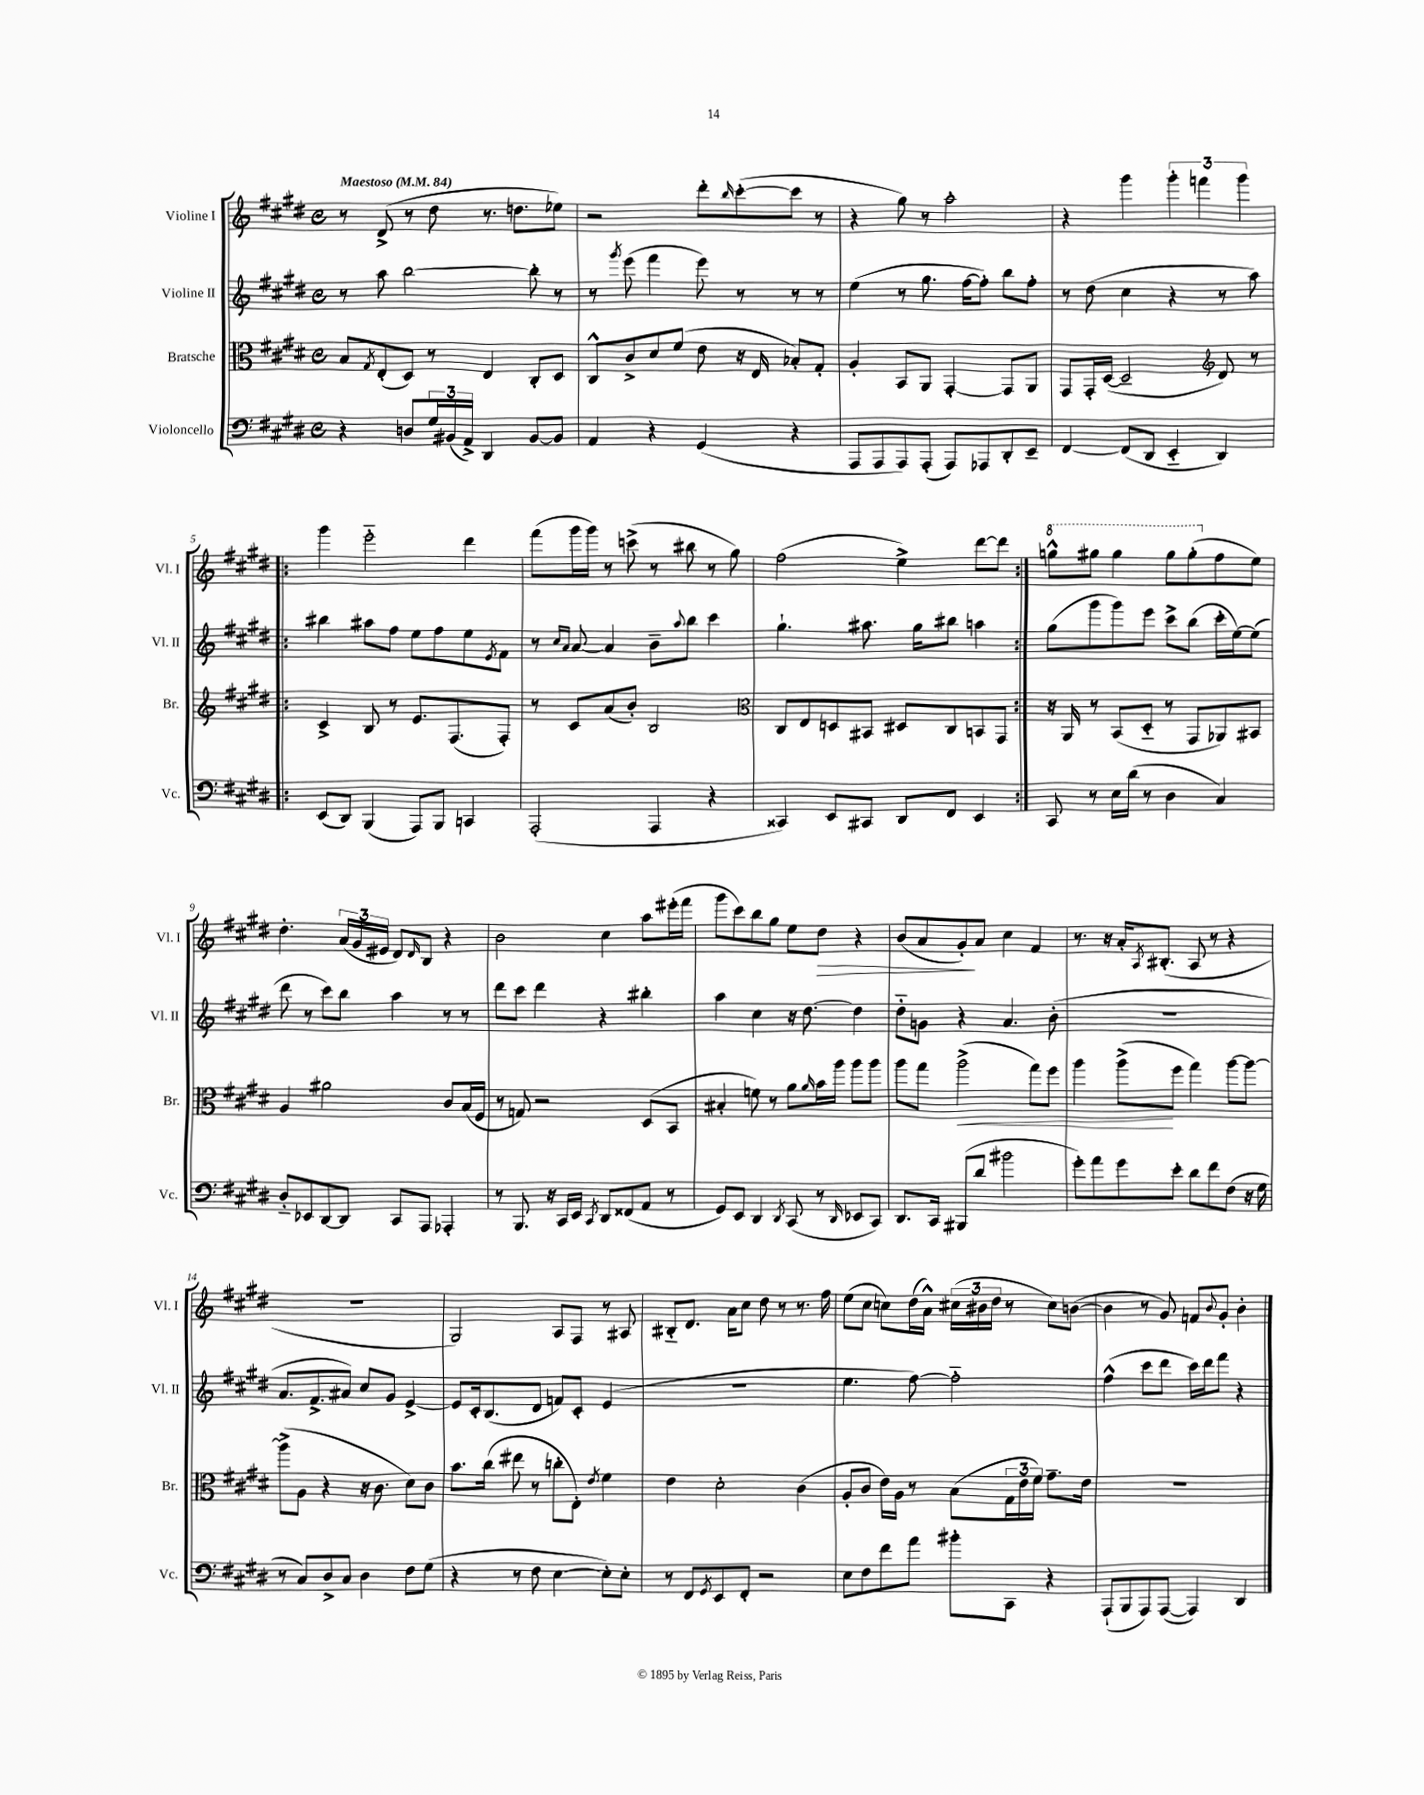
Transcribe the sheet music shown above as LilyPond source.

<<
\new StaffGroup <<
\new Staff = "s0" \with { instrumentName = "Violine I" shortInstrumentName = "Vl. I" } {
    \clef treble \key e \major \defaultTimeSignature \time 4/4 \tempo "Maestoso" 4 = 84
    r8 dis'8->( r8 dis''8 r8. d''8. ees''8) |
    r2 dis'''8-. \grace { b''16 } cis'''8~-.( cis'''8 r8 |
    r4 gis''8) r8 a''2-. |
    r4 gis'''4 \tuplet 3/2 { gis'''4-. f'''4 gis'''4 } |
    \repeat volta 2 { gis'''4 e'''2-_ dis'''4 |
    fis'''8( gis'''16 gis'''16) r8 c'''8->( r8 bis''8 r8 gis''8) |
    fis''2( e''4->) dis'''8~ dis'''8 | }
    \ottava #1 g'''8-^ gis'''8 gis'''4 gis'''8 gis'''8-.( \ottava #0 fis''8 e''8) |
    dis''4.-. \tuplet 3/2 { a'16( gis'16 eis'16 } dis'8) \grace { dis'16 } b8 r4 |
    b'2 cis''4 a''8 eis'''16-.( fis'''16 |
    gis'''8 cis'''8) b''8 gis''8 e''8 dis''8\> r4 |
    b'8( a'8 gis'8-.\!) a'8 cis''4 fis'4 |
    r8. r16 a'16-. \acciaccatura { a8 } bis8.-.( a8 r8 r4 |
    R1 |
    gis2) a8 fis8 r8 ais8 |
    bis8-_ dis'8. a'16 cis''8 dis''8 r8 r8. fis''16 |
    e''8( cis''8 c''8) dis''16( a'16-^) \tuplet 3/2 { cis''16( bis'16 dis''16 } r8 cis''8) b'8~( |
    b'4 r8 gis'8) f'8 \appoggiatura { b'8 } gis'8-. b'4-. \bar "|." |
}
\new Staff = "s1" \with { instrumentName = "Violine II" shortInstrumentName = "Vl. II" } {
    \clef treble \key e \major \defaultTimeSignature \time 4/4
    r8 a''8 b''2~ b''8-. r8 |
    r8 \acciaccatura { gis'''8 } e'''8( fis'''4 e'''8) r8 r8 r8 |
    e''4( r8 gis''8. fis''16~ fis''8-.) b''8 fis''8-. |
    r8 dis''8( cis''4 r4 r8 a''8) |
    \repeat volta 2 { bis''4 ais''8 fis''8 e''8 fis''8 e''8 \acciaccatura { e'8 } fis'8 |
    r8 \grace { cis''16 a'16 } a'8~ a'4 b'8-- \appoggiatura { a''8 } b''8 cis'''4 |
    gis''4.-! ais''8. gis''16 bis''8 a''4 | }
    gis''8( gis'''8 gis'''8) e'''8 cis'''8-> b''8( cis'''16-. e''16~) e''8( |
    dis'''8 r8 cis'''8) b''8 a''4 r8 r8 |
    dis'''8 cis'''8 dis'''4 r4 bis''4-. |
    a''4 cis''4 r16 dis''8.~ dis''4 |
    dis''8-_ g'8 r4 a'4. b'8-.( |
    R1 |
    a'8. fis'8.-> ais'8) cis''8 gis'8 e'4~-> |
    e'8 cis'16-. b8.( dis'8 f'8) cis'8-. e'4( |
    R1 |
    e''4. fis''8~) fis''2-_ |
    fis''4-^( cis'''8 dis'''8 cis'''16) dis'''16 fis'''8 r4 \bar "|." |
}
\new Staff = "s2" \with { instrumentName = "Bratsche" shortInstrumentName = "Br." } {
    \clef alto \key e \major \defaultTimeSignature \time 4/4
    b8 \acciaccatura { gis8 } e8-.( dis8) r8 e4 cis8-. dis8 |
    cis8-^ cis'8-> dis'8 fis'8( e'8 r16 e16 bes8-.) gis8-. |
    a4-. b,8 a,8 gis,4~-. gis,8 a,8 |
    gis,8 gis,16-. dis16~( dis2-- \clef treble dis'8) r8 |
    \repeat volta 2 { cis'4-> b8 r8 e'8. fis8.( fis8-.) |
    r8 cis'8 a'8( b'8-.) b2 |
    \clef alto cis8 e8 d8 bis,8 dis8 cis8 b,8 gis,8 | }
    r16 a,16 r8 b,8( dis8-_ r8 gis,8 aes,8) bis,8 |
    a4 ais'2 cis'8 b16( fis16 |
    r8 g8) r2 dis8( b,8 |
    bis4-. f'8) r8 a'8 \grace { a'16 } b'16 a''16 a''8 a''8 |
    a''8 gis''8 a''2->\<( gis''8) fis''8 |
    a''4 a''8->\!( fis''8 gis''4) a''8~ a''8~ |
    a''8->( a8 r4 r16 cis'8. dis'8) cis'8 |
    b'8. cis''16( eis''8 r8 c''8-. e8-.) \acciaccatura { e'8 } fis'4 |
    e'4 dis'2-. cis'4( |
    a8-. cis'8 e'16) a16 r8 b8( \tuplet 3/2 { gis16 e'16 fis'16) } gis'8.-- e'16 |
    R1 \bar "|." |
}
\new Staff = "s3" \with { instrumentName = "Violoncello" shortInstrumentName = "Vc." } {
    \clef bass \key e \major \defaultTimeSignature \time 4/4
    r4 d8 \tuplet 3/2 { gis16 bis,16( a,16->) } dis,4 bis,8~ bis,8 |
    a,4 r4 gis,4( r4 |
    a,,8 a,,8 a,,8) a,,8-.( a,,8) aes,,8 dis,8-. e,8-- |
    fis,4~ fis,8( dis,8 e,4-_ dis,4) |
    \repeat volta 2 { e,8( dis,8) b,,4( a,,8) b,,8 c,4 |
    a,,2-.( a,,4 r4 |
    cisis,4) e,8 cis,8 dis,8 fis,8 e,4 | }
    cis,8 r8 e16 dis'16( r8 dis4 cis4) |
    dis8-_ ees,8 dis,8~ dis,8 cis,8 a,,8 aes,,4-. |
    r8 b,,8. r16 cis,16 e,16 \acciaccatura { cis,8 } dis,8 fisis,8( a,8 r8 |
    gis,8) e,8 dis,4 \acciaccatura { dis,8 } cis,8( r8 \grace { dis,16 } ees,8 cis,8) |
    dis,8. cis,16 bis,,8( dis'8 bis'2 |
    gis'8-.) a'8 gis'8 e'8-. dis'8 fis'8 fis8( r16 gis16 |
    r8 cis8) dis8-> cis8 dis4 fis8 gis8( |
    r4 r8 fis8 e4~ e8-.) e8-. |
    r8 fis,8 \acciaccatura { gis,8 } e,8 fis,8-. r2 |
    e8 fis8 fis'8 a'8 bis'8-. cis,8 r4 |
    a,,8-!( b,,8 a,,8) a,,8~( a,,4) dis,4 \bar "|." |
}
>>
>>
